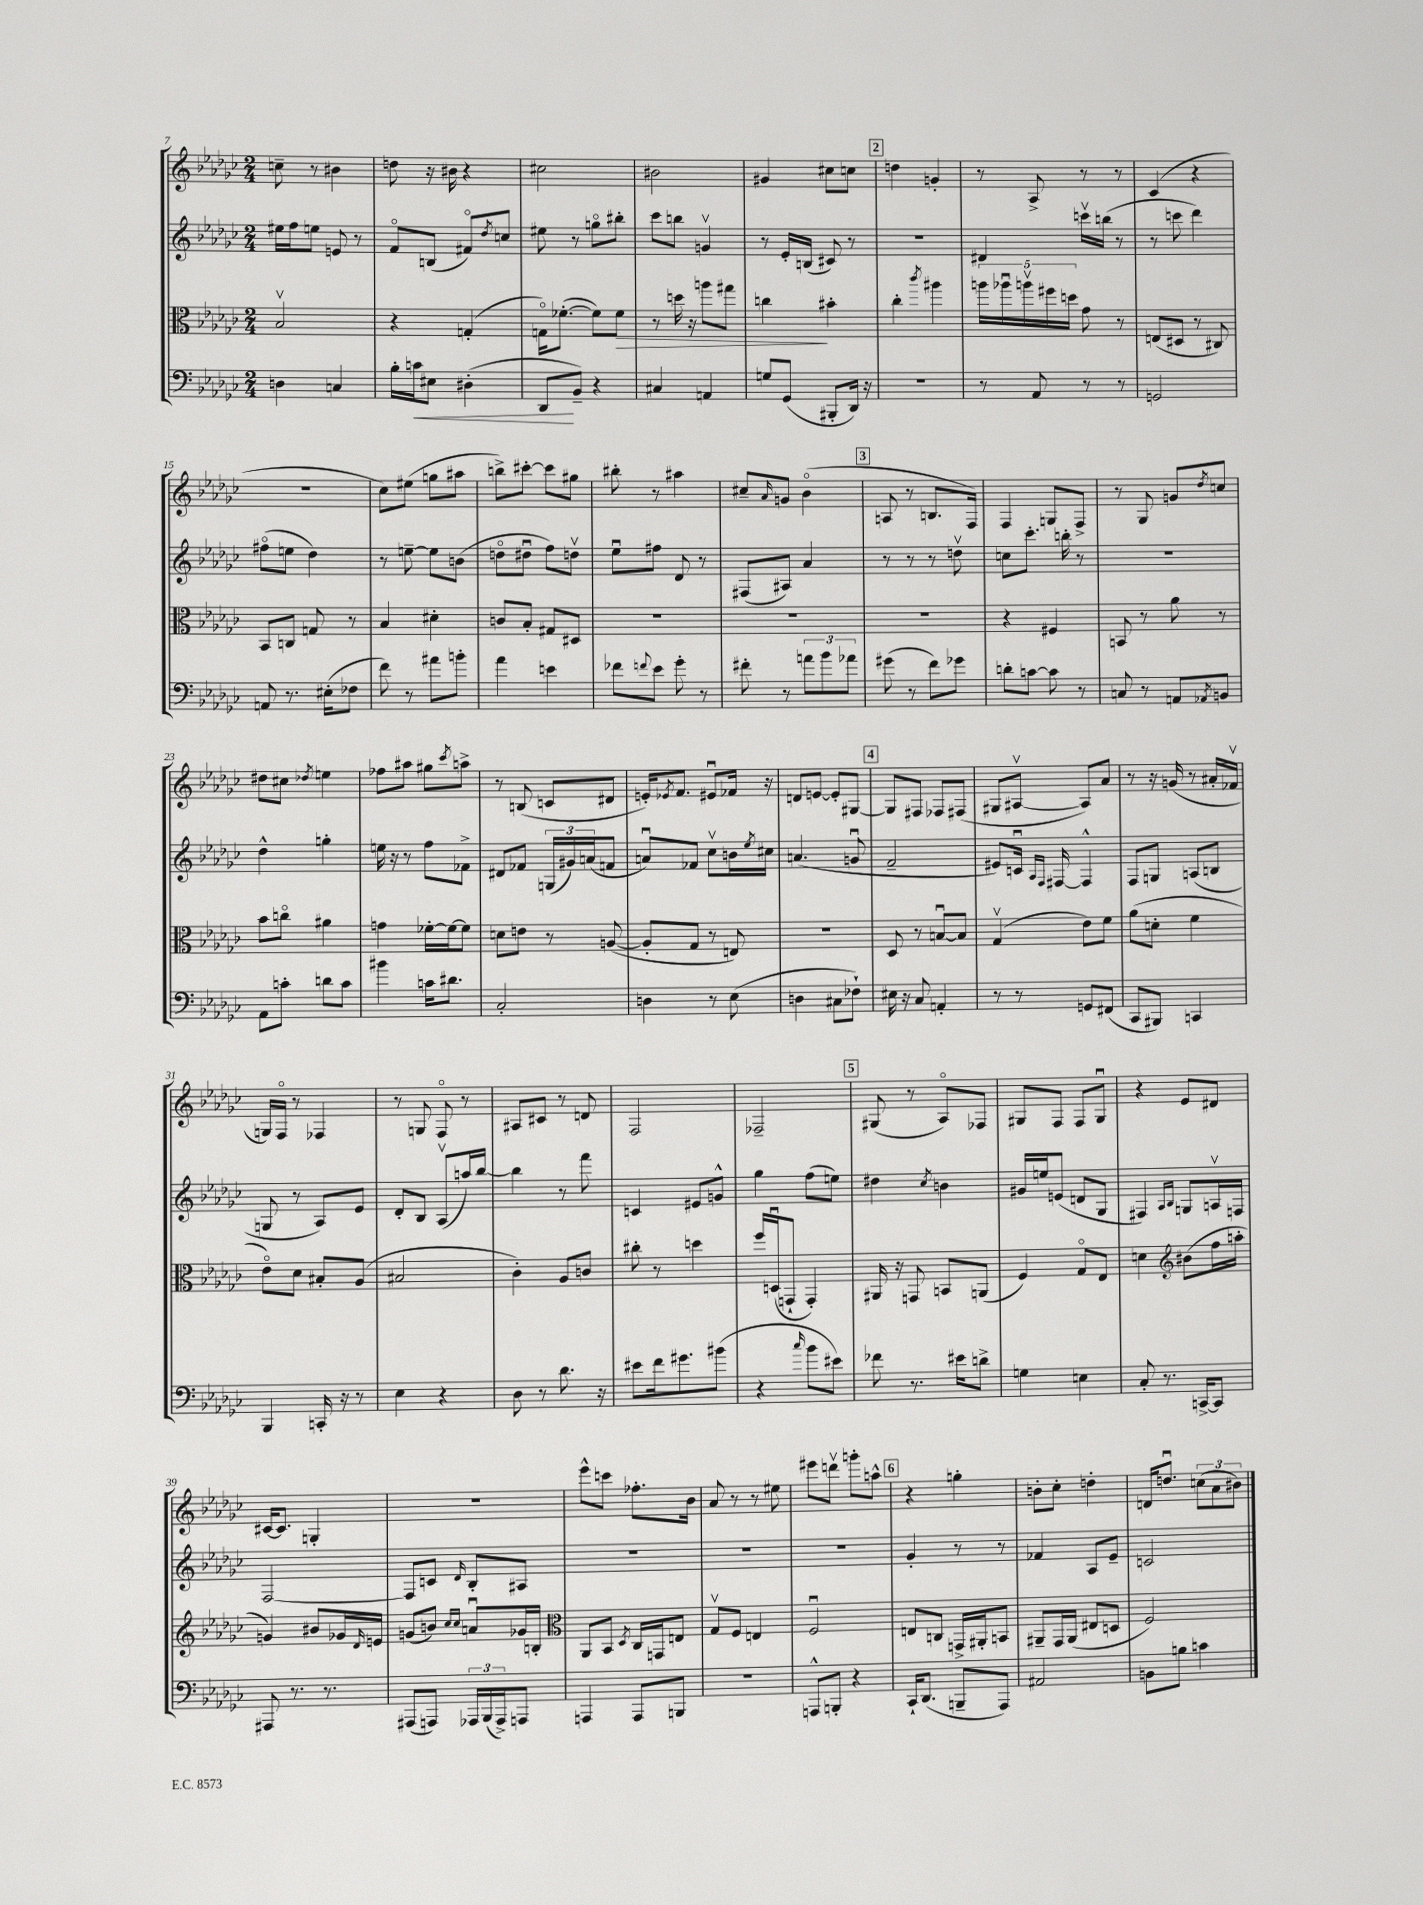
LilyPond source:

<<
\new StaffGroup <<
\new Staff = "s0" {
    \clef treble \key ges \major \numericTimeSignature \time 2/4
    c''8-- r8 bis'4 |
    d''8 r16 bis'16 r4 |
    cis''2 |
    bis'2 |
    gis'4 cis''8 c''8 |
    \mark \markup { \box "2" } d''4 g'4-. |
    r8 aes8-> r8 r8 |
    ces'4( r4 |
    r2 |
    ces''8) eis''8( g''8 ais''8 |
    b''8->) cis'''8~-. cis'''8 gis''8 |
    bis''8-. r8 ais''4 |
    cis''8-- \grace { aes'16 } g'8 bes'4\flageolet( |
    \mark \markup { \box "3" } a8 r8 b8. f16) |
    f4 g8 f8-> |
    r8 ges8 g'8 \acciaccatura { des''8 } c''8 |
    dis''8 cis''8 \acciaccatura { des''8 } e''4 |
    fes''8 ais''8 gis''8 \acciaccatura { ces'''8 } a''8-> |
    r8 b8( c'8 dis'8 |
    e'16-.) \acciaccatura { ees'8 } f'8. eis'8\downbow fes'16 r16 |
    d'8 e'8~ e'8-. gis8~ |
    \mark \markup { \box "4" } gis8 fis8 fes8 fis8( |
    gis8 ais8~\upbow ais8) aes'8 |
    r8 r16 g'16( r8 ais'16-. fes'16\upbow |
    g16) f16\flageolet r8 fes4 |
    r8 g8 f8\flageolet r8 |
    ais8 cis'8 r8 d'8 |
    f2 |
    fes2-- |
    \mark \markup { \box "5" } gis8( r8 aes8\flageolet) fes8 |
    gis8 f8 f8 gis8\downbow |
    r4 ees'8 dis'8 |
    cis'16~ cis'8. g4-. |
    R2 |
    ees'''8-^ c'''8 fes''8.-. bes'16 |
    aes'8 r8 r8 eis''8 |
    eis'''8 d'''8\upbow g'''8-. a''8-^ |
    \mark \markup { \box "6" } r4 g''4-. |
    b'8-. ces''8-. d''4-. |
    d'16 d''8.\downbow \tuplet 3/2 { c''8( aes'8 bis'8) } \bar "|." |
}
\new Staff = "s1" {
    \clef treble \key ges \major \numericTimeSignature \time 2/4
    eis''16 f''16 e''8 e'8 r8 |
    f'8\flageolet b8( fis'8\flageolet) \acciaccatura { des''8 } c''8 |
    eis''8 r8 g''8\flageolet bis''8-. |
    ces'''8 b''8 g'4\upbow |
    r8 ees'16-. b16( cis'8) r8 |
    \mark \markup { \box "2" } R2 |
    dis'4 c'''16\upbow b''16( r8 |
    r8 c'''8 des'''4) |
    fis''8\flageolet( e''8 des''4) |
    r8 e''8~-- e''8 b'8( |
    d''8\flageolet dis''8\downbow f''8) d''8\upbow |
    ees''8\downbow fis''8 des'8 r8 |
    fis8( ais8) aes'4 |
    \mark \markup { \box "3" } r8 r8 r8 d''8\upbow |
    c''8 ces'''8.-. b''16-. r8 |
    r2 |
    des''4-^ g''4-. |
    e''16 r16 r8 f''8 fes'8-> |
    dis'8 fes'8 \tuplet 3/2 { g16( gis'16) a'16( } f'8 |
    a'8\downbow) fes'8 ces''8\upbow b'16 \acciaccatura { ees''8 } cis''16 |
    a'4.( g'8\downbow |
    \mark \markup { \box "4" } f'2-- |
    eis'8) c'16\downbow \grace { aes16 f16 } fis16~ fis4-^ |
    f8 g8 a8( b8 |
    g8 r8 aes8) ees'8 |
    des'8-. bes8 aes8\upbow( a''16) bes''16~ |
    bes''4 r8 f'''8 |
    c'4 eis'8 g'8-^ |
    ges''4 f''8( e''8) |
    \mark \markup { \box "5" } dis''4 \acciaccatura { ces''8 } b'4 |
    gis'16 e''16 e'8( d'8 ges8 |
    fis4) \grace { aes16 bes16 } g8 a16\upbow f16 |
    f2~ |
    f8 c'8 \grace { des'16 } bes8-. ais8 |
    R2 |
    R2 |
    R2 |
    \mark \markup { \box "6" } ges'4-. r8 r8 |
    fes'4 aes8 ees'8-- |
    c'2 \bar "|." |
}
\new Staff = "s2" {
    \clef alto \key ges \major \numericTimeSignature \time 2/4
    bes2\upbow |
    r4 g4-.( |
    g16\flageolet) fes'8.~-.( fes'8) fes'8\> |
    r8 d''16 r16 a''8 gis''8 |
    c''4\! bis'4-. |
    \mark \markup { \box "2" } ces''4-. \acciaccatura { ces'''8 } ais''4 |
    \tuplet 5/4 { a''16 aes''16\downbow a''16\upbow fis''16 d''16 } ges'8 r8 |
    e8( dis8 r8 cis8) |
    bes,8 c8 g8 r8 |
    bes4 dis'4-. |
    c'8 bes8-. gis8 dis8 |
    R2 |
    R2 |
    \mark \markup { \box "3" } R2 |
    r4 fis4 |
    b,8 r8 aes'8 r8 |
    bes'8 c''8\flageolet ais'4 |
    g'4 fes'16~-. fes'16~ fes'8 |
    d'8 e'8 r8 a8~( |
    a8-. ges8 r8 e8) |
    r2 |
    \mark \markup { \box "4" } des8 r8 b8~\downbow b8 |
    ges4\upbow( ees'8) f'8 |
    aes'8( d'8-. f'4 |
    ees'8\flageolet) des'8 bis8-. aes8( |
    bis2 |
    ces'4-.) aes8 c'8 |
    cis''8-. r8 d''4 |
    f''16 d16\downbow( g,8-! g,4-.) |
    \mark \markup { \box "5" } ais,16 r16 g,8 b,8 a,8( |
    f4) ges8\flageolet ees8 |
    d'4 \clef treble bis'8( f''16 a''16-. |
    g'4) bis'8 ges'16 \grace { des'16 } e'16 |
    g'8( b'8) \grace { ces''16 ces''16 } a'8\downbow ges'16 b16-. |
    \clef alto aes,8 bes,8 \acciaccatura { des8 } ces16 g,16 e8 |
    ges8\upbow f8 e4 |
    f2\downbow |
    \mark \markup { \box "6" } e8 c8 g,16-> ais,16-. b,8 |
    ais,8-- ges,16 ais,16( eis8 d8 |
    f2) \bar "|." |
}
\new Staff = "s3" {
    \clef bass \key ges \major \numericTimeSignature \time 2/4
    d4 c4 |
    bes16-. c'16\< eis8 dis4-.( |
    des,8\! bes,8--) r4 |
    cis4 a,4 |
    g8 ges,8( bis,,8-. des,16) r16 |
    \mark \markup { \box "2" } R2 |
    r8 aes,8 r8 r8 |
    g,2 |
    a,8 r8. eis16-.( fes8 |
    f'8) r8 ais'8 b'8-. |
    aes'4 e'4 |
    fes'8 \appoggiatura { f'8 } ees'8 ges'8-. r8 |
    fis'8-. r8 \tuplet 3/2 { a'8 bes'8 aes'8 } |
    \mark \markup { \box "3" } gis'8( r8 f'8) ges'8 |
    d'8-. c'8~ c'8 r8 |
    c8 r8 a,8 \acciaccatura { aes,8 } b,8 |
    aes,8 c'8-. d'8 c'8 |
    bis'4 c'16 dis'8. |
    ces2-. |
    d4 r8 ees8( |
    d4 cis8 fes8-!) |
    \mark \markup { \box "4" } eis16 r16 ces8 a,4-. |
    r8 r8 g,8 fis,8( |
    ces,8 bis,,8) c,4 |
    bes,,4 c,16-. r16 r8 |
    ees4 r4 |
    des8 r8 des'8. r16 |
    eis'8 f'16 gis'8. bis'8( |
    r4 \grace { ces''16 } bes'8 eis'8) |
    \mark \markup { \box "5" } fes'8 r8. eis'16 d'8-> |
    g4 e4 |
    ces8-. r8. c,16~-> c,8 |
    ais,,8 r8. r8. |
    ais,,8( a,,8) \tuplet 3/2 { aes,,16 bes,,16( aes,,16->) } a,,8 |
    a,,4 a,,8 b,,8 |
    R2 |
    a,,8-^ b,,8-. r4 |
    \mark \markup { \box "6" } ces,16-! des,8.( b,,8-- aes,,8) |
    ais,2 |
    b,8 b8 c'4 \bar "|." |
}
>>
>>
\layout { \context { \Score currentBarNumber = #7 } }
